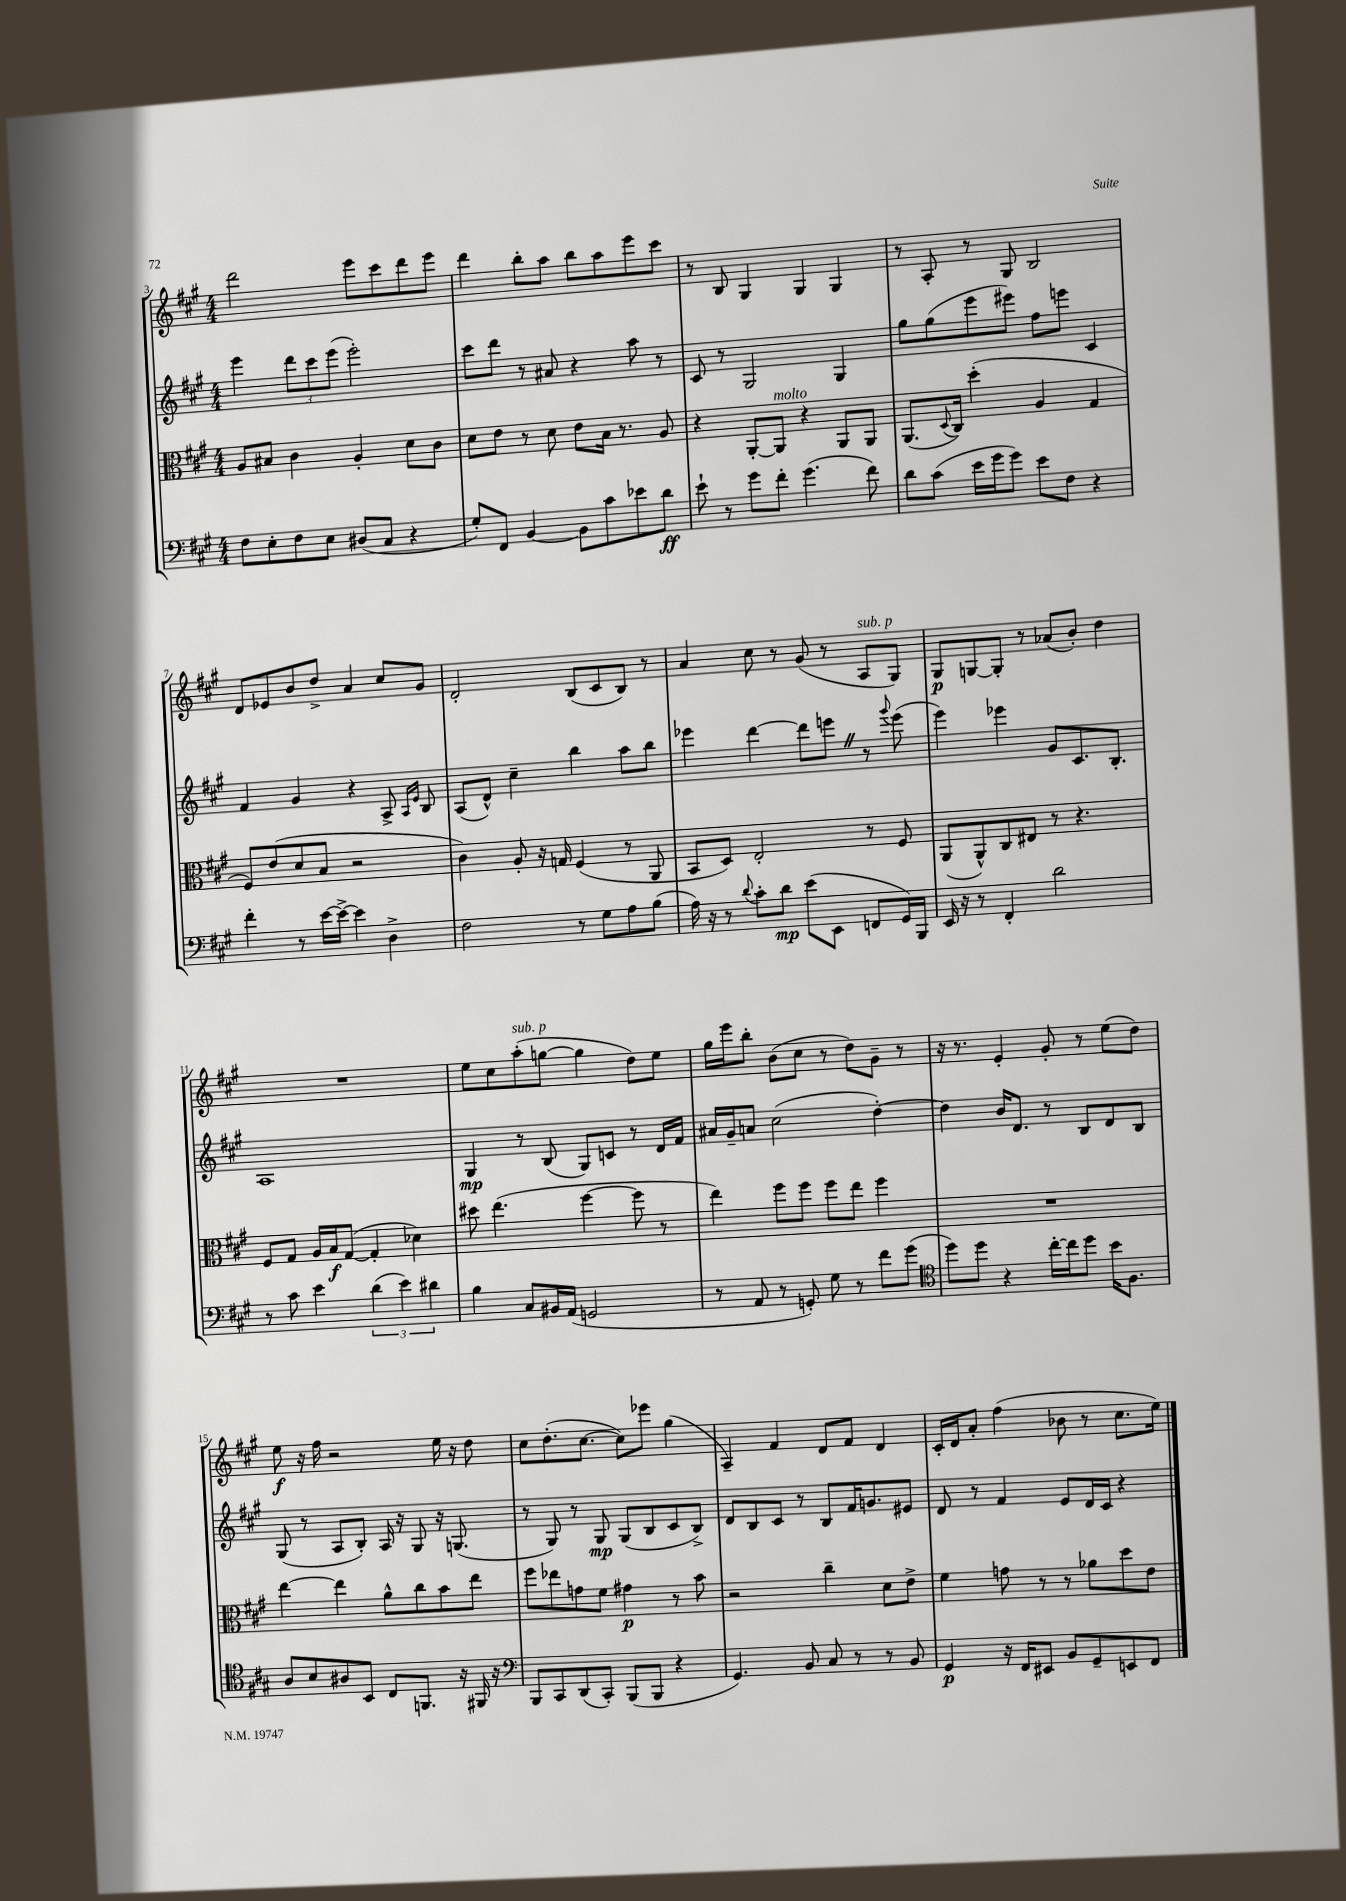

**kern	**kern	**kern	**kern
*staff4	*staff3	*staff2	*staff1
*clefF4	*clefC3	*clefG2	*clefG2
*k[f#c#g#]	*k[f#c#g#]	*k[f#c#g#]	*k[f#c#g#]
*M4/4	*M4/4	*M4/4	*M4/4
8F#\L	8A/L	4eee\	2ddd\
8E'\	8B#/J	.	.
8F#\	4c#\	12ddd\L	.
.	.	12ccc#\	.
8E\J	.	.	.
.	.	(12eee\J	.
(8D#/L	4A'/	2eee'\)	8eee\L
8C#/J	.	.	8ccc#\
4r	8d\L	.	8ddd\
.	8c#\J	.	8eee\J
=	=	=	=
8G#'/L)	8d\L	8ccc#\L	4ddd\
8FF#/J	8e\J	8ddd\J	.
[4BB/	8r	8r	8bb'\L
.	8d\	8a#/	8aa\J
8BB\]L	8e\L	4r	8bb\L
8c#\	16B\Jk	.	8aa\
.	8.r	.	.
8e-\	.	8aa\	8eee\
8d\J	8A/	8r	8ccc#\J
=	=	=	=
8e`\	4r	8c#/	8r
8r	.	8r	8B/
8g#\L	[8AA'/L	2G#/	4G#/
8f#'\J	8AA/]J	.	.
(4.g#\	4r	.	4G#/
.	8AA/L	4G#/	4G#/
8f#\)	8AA/J	.	.
=	=	=	=
8d\L	(8.AA/L	8gg#\L	8r
(8c#\J	.	(8gg#\	8A'/
.	8qqD/	.	.
.	16C#/Jk)	.	.
16e\LL	(4dd'\	8eee\	8r
16g#\J	.	.	.
8g#\J)	.	8eee#\J)	8G#/
8e\L	4A/	8ff#\L	2B/
8F#\J	.	8eee\J	.
4r	4G#/	4c#/	.
=	=	=	=
4f#'\	8F#/L)	4f#/	8d/L
.	(8e/	.	8e-/
8r	8d/	4g#/	8b/
[16e\LL	8B/J	.	8dd^/J
16e^\_JJ	.	.	.
4e\]	2r	4r	4a/
4D^\	.	8A^/	8cc#/L
.	.	16qqA/LL	.
.	.	16qqe/JJ	.
.	.	8B/	8g#/J
=	=	=	=
2F#\	4c#\)	(8A/L	2d'/
.	.	8d^^/J)	.
.	8A'/	4cc#~\	.
.	16r	.	.
.	16G/	.	.
8r	(4F#/	4bb\	(8B/L
8G#\L	.	.	8c#/
8A\	8r	8aa\L	8B/J)
(8B\J	8AA/	8bb\J	8r
=	=	=	=
16A\)	8BB/L	4eee-\	4a/
16r	.	.	.
8r	8D/J)	.	.
8qqd/	.	.	.
8c#'\L	2E'/	[4ddd\	8cc#\
8d\J	.	.	8r
(8e\L	.	8ddd\]L	(8g#/
8EE\J	.	8eee\J	8r
8FF/L	8r	8r	8A/L
.	.	8qqggg#/	.
16GG#/L)	8F#/	(8eee\	8G#/J)
16BBB/JJ	.	.	.
=	=	=	=
16EE/	(8AA/L	4eee\)	8G#/L
16r	.	.	.
8r	8AA^^/)	.	[8G/
4FF#'/	8C#/	4eee-\	8G'/]J
.	8E#/J	.	8r
2d\	8r	8g#/L	(8a-/L
.	4.r	8.c#/	8b'/J)
.	.	.	4dd\
.	.	8.B'/J	.
=	=	=	=
8r	8F#/L	1A	1r
8c#\	8G#/J	.	.
4e\	16A/LL	.	.
.	16B/J	.	.
.	([8G#/J	.	.
(6d\	4G#'/]	.	.
6e\)	.	.	.
.	4d-\)	.	.
6d#\	.	.	.
=	=	=	=
4B\	8dd#\	4G#/	8ee\L
.	(4.ee\	.	8cc#\
8C#/L	.	8r	(8aa'\
16BB#/L	.	(8B/	[8gg\J
(16AA/JJ	.	.	.
2GG/	[4ff#\	8G#/L)	4gg\]
.	.	8c/J	.
.	8ff#\]	8r	8dd\L)
.	8r	16d/LL	8ee\J
.	.	16f#/JJ	.
=	=	=	=
8r	4ee\)	16a#/LL	16gg#\LL
.	.	16g#~/J	16eee\J
8AA/	.	8a/J	8bb'\J
8r	8ff#\L	(2cc#\	(8b\L
8GG'/)	8ff#\J	.	8cc#\J
8G#\	8ff#\L	.	8r
8r	8ee\J	.	8dd\L)
8f#\L	4ff#\	[4dd'\)	8g#~\J
(8g#\J	.	.	8r
=	=	=	=
*clefC4	*	*	*
8dd\L)	1r	4dd\]	16r
.	.	.	8.r
8dd\J	.	.	.
4r	.	16b/LK	4e'/
.	.	8.d/J	.
[16cc#'\LL	.	8r	8g#'/
16cc#\]J	.	.	.
8dd\J	.	8B/L	8r
16b\LK	.	8d/	(8ee\L
8.F#\J	.	.	.
.	.	8B/J	8dd\J)
=	=	=	=
8A/L	[4ee\	(8G#/	8ee\
8B/	.	8r	16r
.	.	.	16ff#\
8A#/	4ee\]	8A/L	2r
8BB/J	.	8B'/J)	.
8C#/L	8a^^\L	16A/	.
.	.	16r	.
8.FF/J	8cc#\	8G#/	.
.	8b\	16r	16ee\
16r	.	(8.G/	16r
16FF#/	8ee\J	.	8dd\
16r	.	.	.
=	=	=	=
*clefF4	*	*	*
8BBB/L	8ff#\L	8r	8cc#\L
8CC#/	8ee-\	8G#/)	(8.dd'\
(8DD/	8g\	8r	.
.	.	.	[8.cc#\J
8CC#'/J)	8f#\J	8G#/	.
(8BBB/L	4g#\	(8G#/L	8cc#\]L)
8BBB/J	.	8B/	8eee-\J
4r	8r	8c#/	(4gg#\
.	8b\	8B^/J)	.
=	=	=	=
4.GG#/)	2r	8d/L	4A~/)
.	.	8B/	.
.	.	8c#/J	4f#/
8BB/	.	8r	.
8C#/	4cc#~\	8B/L	8d/L
8r	.	16f#/K	8f#/J
.	.	8.g/	.
8r	8d\L	.	4d/
8BB/	8e^\J	8e#/J	.
=	=	=	=
4GG#/	4f#\	8d/	16c#'/LL
.	.	.	16d/J
.	.	8r	8a'/J
16r	8g\	4f#/	(4ff#\
16FF#/LK	.	.	.
8EE#/J	8r	.	.
8BB/L	8r	8e/L	8b-\
8GG#~/	8a-\L	16d/L	8r
.	.	16c#/JJ	.
8EE/	8dd\	4r	8.cc#\L
8FF#/J	8e\J	.	.
.	.	.	16ee\Jk)
==	==	==	==
*-	*-	*-	*-
